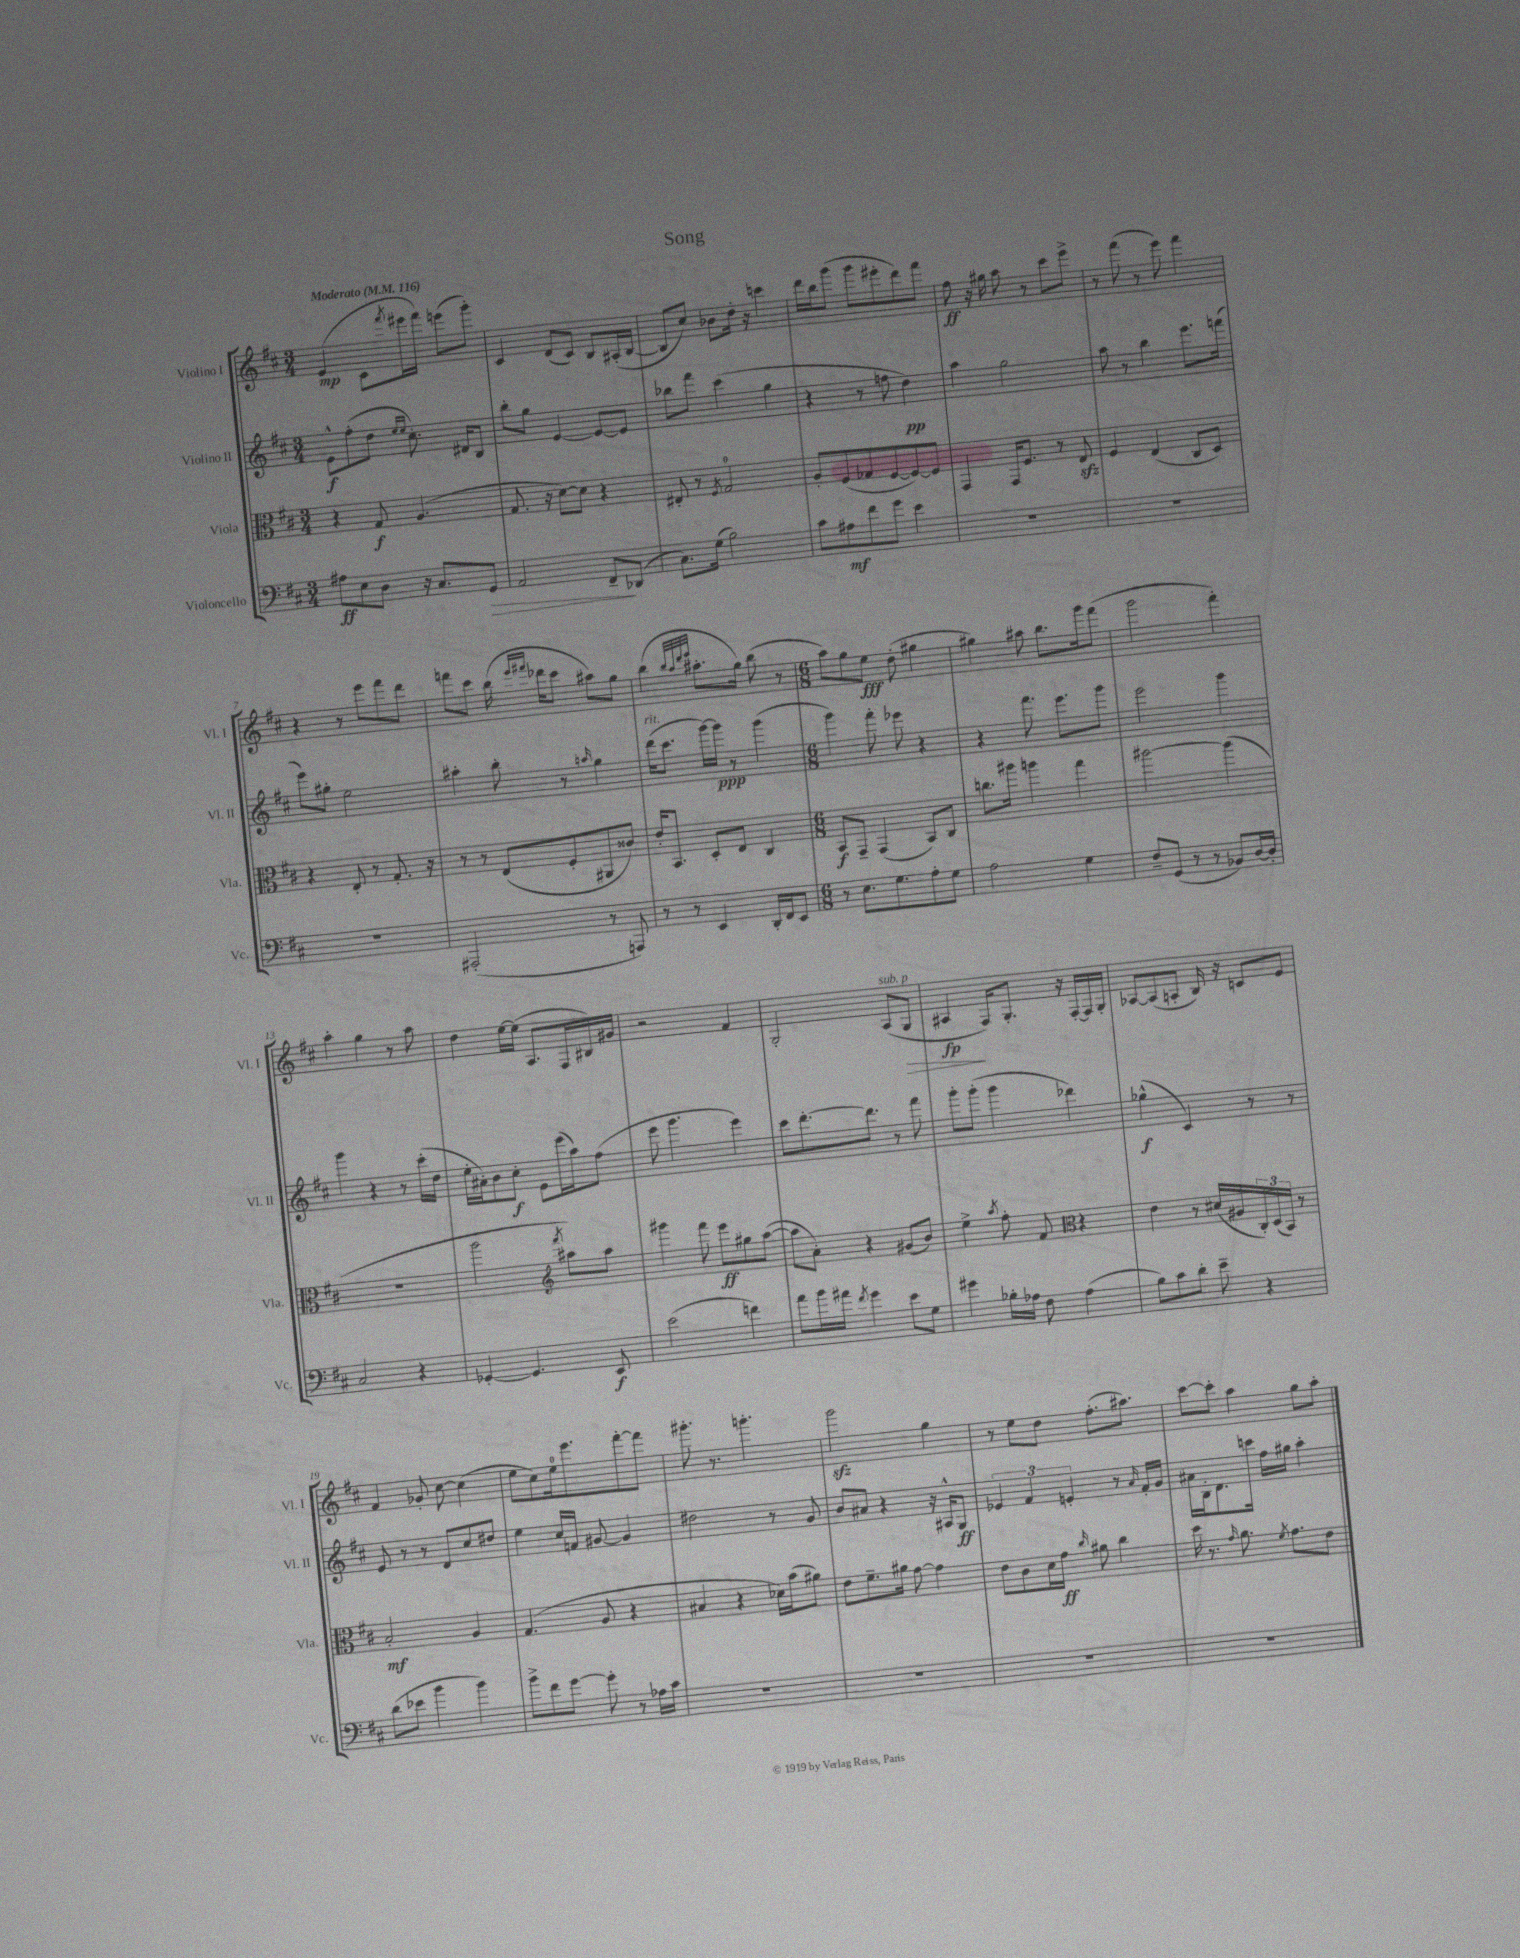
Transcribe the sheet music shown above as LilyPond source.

\header { title = "Song" }
<<
\new StaffGroup <<
\new Staff = "s0" \with { instrumentName = "Violino I" shortInstrumentName = "Vl. I" } {
    \clef treble \key d \major \numericTimeSignature \time 3/4 \tempo "Moderato" 4 = 116
    e'4\mp( cis'8 \acciaccatura { fis'''8 } eis'''16 fis'''16) e'''8( g'''8-.) |
    cis'4 d'8( cis'8) b8 ais16-.( b16~ |
    b8 cis''8) bes'8 d''16-. r16 c'''4 |
    d'''16 b''16 g'''8( g'''8 eis'''8-. d'''8) fis'''8 |
    fis''8\ff r16 gis''16 a''8 r8 cis'''8 e'''8-> |
    r8 fis'''8( r8 e'''8) fis'''4 |
    r4 r8 e'''8 fis'''8 d'''8 |
    f'''8 cis'''8 b''16( \grace { e'''16 fis'''16 } des'''16 cis'''8 ais''8) g''8 |
    b''4( \grace { b''32 a''32 d'''32 e'''32 } ais''8.-. g''16) b''8( r8 |
    \numericTimeSignature \time 6/8 a''8) g''8 e''8\fff d''8-.( gis''4 |
    gis''4) ais''8 b''8. g'''16 fis'''8( |
    g'''2 fis'''4-.) |
    a''4-. g''4 r8 a''8 |
    d''4 e''16~ e''16( a8. fis16 bis16) gis'16 |
    r2 fis'4 |
    g2-. a8^\markup { \italic "sub. p" }( g8\> |
    ais4\fp\! fis16) g8.-. r16 fis16~-. fis16 g16-. |
    aes8~ aes8( a8-. b16) r16 c'8 e'8 |
    fis'4 ges'8-. cis''8~ cis''4( |
    e''8 cis''8) e''16-0 e'''8. fis'''8~-. fis'''8 |
    gis'''8.-. r8. g'''4.-. |
    g'''2\sfz g''4 |
    r8 e''8 d''8 fis''8.-.( ais''8.) |
    cis'''8~ cis'''8-. a''4 g''8 a''8-. \bar "|." |
}
\new Staff = "s1" \with { instrumentName = "Violino II" shortInstrumentName = "Vl. II" } {
    \clef treble \key d \major \numericTimeSignature \time 3/4
    e'8-^\f fis''8-.( d''8 \grace { e''16 e''16 } cis''8.-.) dis'16 b8 |
    b''8-. g''8 e'4~ e'8~ e'8 |
    bes''8 fis'''8 cis'''4( g''4 |
    r4 r8 f''8 d''4\pp) |
    a''4 g''2 |
    a''8 r8 b''4 e'''8. f'''16( |
    e'''8) gis''8-. e''2 |
    ais''4-. b''8-. r8 \grace { a''16 } g''4 |
    d'''16^\markup { \italic "rit." }( cis'''8. g'''16~) g'''16\ppp r8 g'''4( |
    \numericTimeSignature \time 6/8 g'''4) fis'''8-. ees'''8 r4 |
    r4 fis'''8. e'''8. g'''8 |
    e'''2 g'''4 |
    g'''4 r4 r8 cis'''16-.( d''16 |
    e''16-. ais'16-.) b'8 cis''8-.\f e'8 e'''16( a''16) fis''8( |
    e'''8 g'''4. e'''4) |
    cis'''8 d'''8.~-. d'''8. r8 fis'''8 |
    g'''8-. g'''8-.( g'''4 des'''4) |
    ges''4-^\f( cis'4) r8 r8 |
    e'8 r8 r8 d'8 cis''8 dis''8 |
    e''4 cis''16 f'16 gis'8~ gis'4 |
    dis''2 r8 g'8 |
    b'8 ais'8 r4 r16 ais16-^ g8\ff |
    \tuplet 3/2 { ees'4 fis'4 e'4-. } r8 \grace { a'16 } fis'16-. g'16 |
    ais'16 b16-. d'8. c'''16 fis''16 gis''16 a''4-. \bar "|." |
}
\new Staff = "s2" \with { instrumentName = "Viola" shortInstrumentName = "Vla." } {
    \clef alto \key d \major \numericTimeSignature \time 3/4
    r4 g8\f a4.( |
    g8. r16 d'8~) d'8 r4 |
    eis8-. r8 \acciaccatura { fis8 } g2-0 |
    a8-. fis8( ges8 fis8~ fis8~) fis8 |
    g,4 g,16 fis8. r8 e8\sfz |
    fis4 e4( cis8 d8) |
    r4 e8-. r8 g8.-. r16 |
    r8 r8 e8( fis8-. ais,8 cisis'8) |
    e'16-. b,8. d8-. e8 cis4 |
    \numericTimeSignature \time 6/8 b,8\f g,8-- g,4( b,8) cis8 |
    c''8. ais''16 a''4 g''4 |
    ais''2~ ais''4( |
    R2. |
    a''2 \acciaccatura { g''8 } ais''8) ais''8 |
    \clef treble gis'''4 fis'''8 e'''8\ff gis''8 a''8~( |
    a''8 a'8-.) r4 gis'8( b'8) |
    e''4-> \acciaccatura { a''8 } fis''8-. fis'8 r4 |
    \clef alto e'4 r8 dis'16( ais16 \tuplet 3/2 { cis16-.) d16( b,16) } r8 |
    b2-.\mf a4 |
    g4.( a8 r4 |
    bis4 r4 des'16) b'16( ais'8) |
    e'8 fis'8.-- ais'16 g'8~ g'4 |
    e'8 cis'8 d'16 g'16\ff \grace { cis''16 } ais'8 cis''4 |
    d''16 r8. \grace { g'16 } a'8. \acciaccatura { fis'8 } g'8. e'8 \bar "|." |
}
\new Staff = "s3" \with { instrumentName = "Violoncello" shortInstrumentName = "Vc." } {
    \clef bass \key d \major \numericTimeSignature \time 3/4
    ais8\ff e8 d8 r16 cis8. g,8\> |
    a,2 fis,8--\! des,8( |
    cis8.) g16( b2) |
    cis'8 ais8\mf fis'8 g'8 e'4 |
    R2. |
    R2. |
    R2. |
    ais,,2-.( r8 a,,8) |
    r8 r8 e,4 d,16-. fis,16 e,8 |
    \numericTimeSignature \time 6/8 r8 e8. g8. a8-. g8 |
    a2 g4 |
    fis8-- g,8( r8 r8 bes,8) d16~ d16-. |
    cis2 r4 |
    ges,4~-. ges,4. e,8\f |
    e'2( f'4) |
    a'8 b'16 ais'16 \acciaccatura { fis'8 } g'4 e'8 g8 |
    gis'4 bes16-. aes16 fis8 aes4( |
    b8) cis'8 d'8-. e'8-- r4 |
    d'8( ees'8 b'4 b'4) |
    b'8-> fis'8 g'8~ g'8-. r8 aes16 cis'16 |
    R2. |
    R2. |
    R2. |
    R2. \bar "|." |
}
>>
>>
